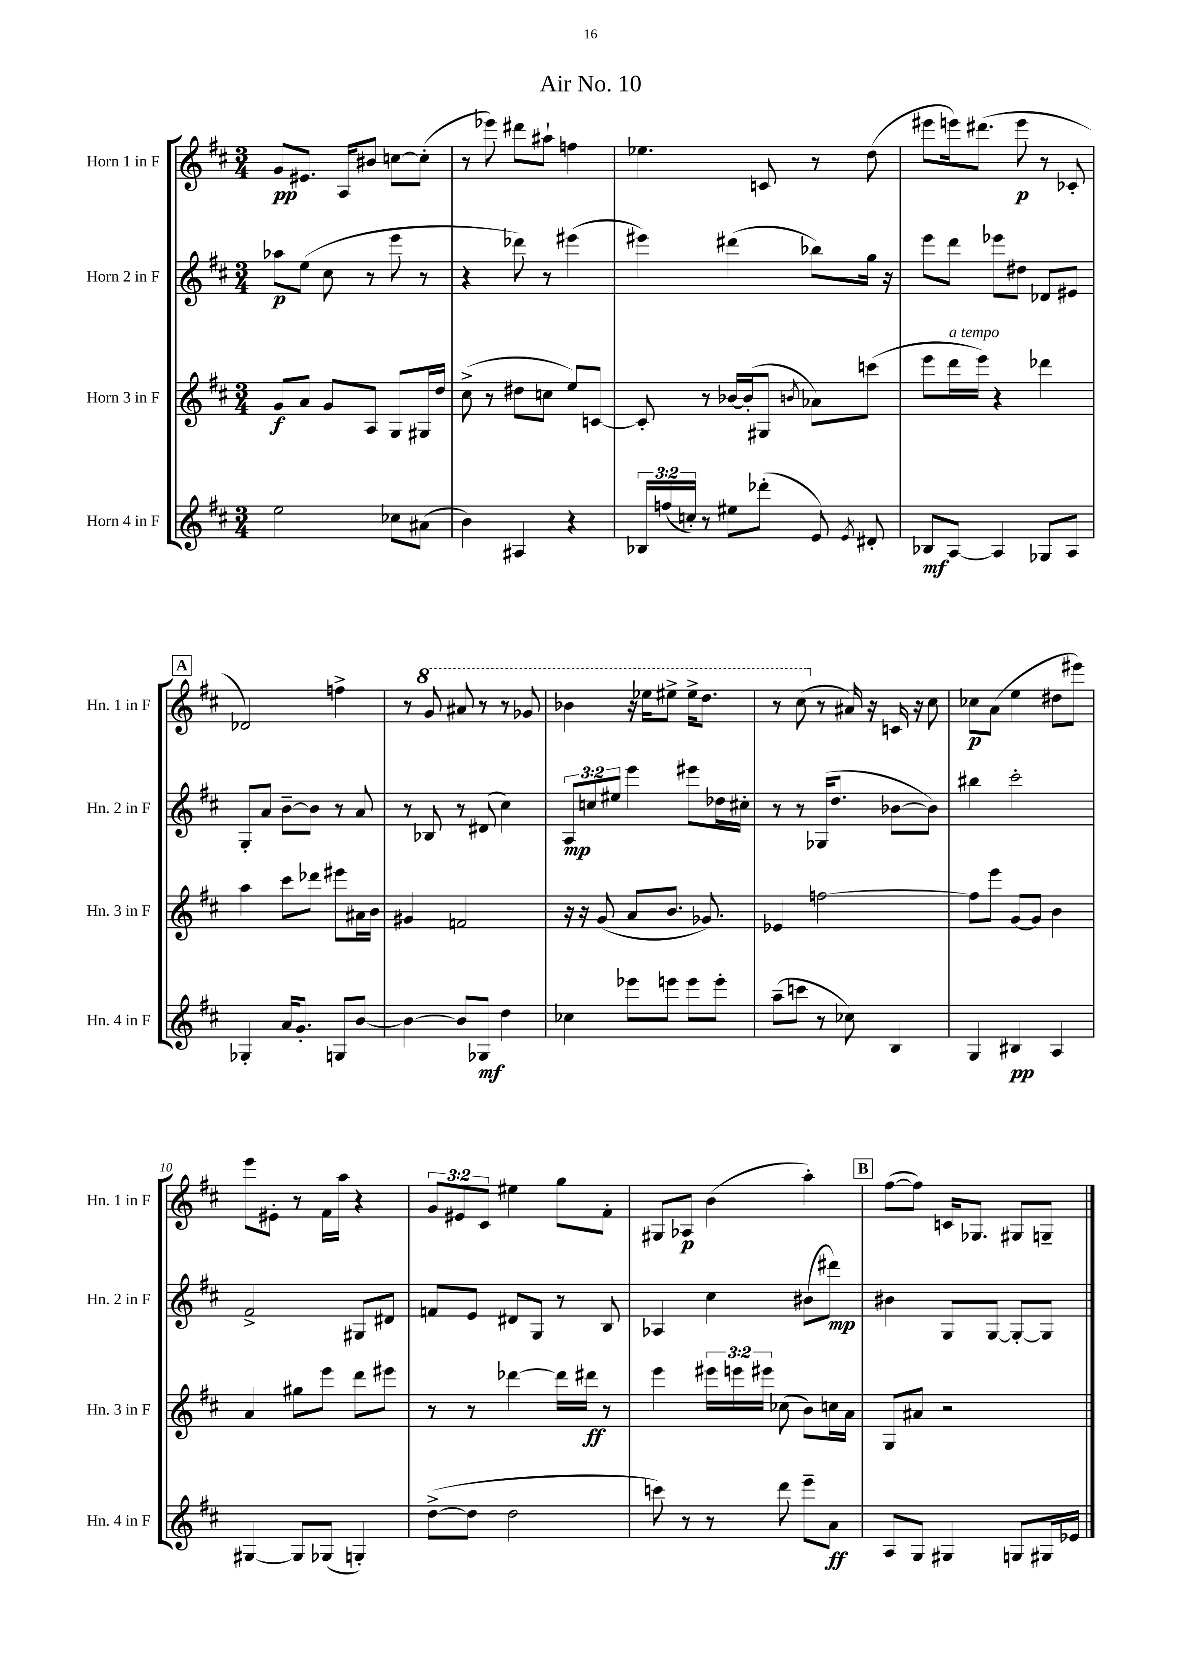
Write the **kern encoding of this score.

**kern	**dynam	**kern	**dynam	**kern	**dynam	**kern	**dynam
*part4	*part4	*part3	*part3	*part2	*part2	*part1	*part1
*staff4	*staff4	*staff3	*staff3	*staff2	*staff2	*staff1	*staff1
*I"Horn 4 in F	*	*I"Horn 3 in F	*	*I"Horn 2 in F	*	*I"Horn 1 in F	*
*I'Hn. 4 in F	*	*I'Hn. 3 in F	*	*I'Hn. 2 in F	*	*I'Hn. 1 in F	*
*clefG2	*	*clefG2	*	*clefG2	*	*clefG2	*
*k[f#c#]	*	*k[f#c#]	*	*k[f#c#]	*	*k[f#c#]	*
*M3/4	*	*M3/4	*	*M3/4	*	*M3/4	*
=1	=1	=1	=1	=1	=1	=1	=1
2ee\	.	8g/L	f	8aa-X\L	p	8g/L	pp
.	.	8a/J	.	(8ee\J	.	8.e#X/J	.
.	.	8g/L	.	8cc#\	.	.	.
.	.	.	.	.	.	16A/KL	.
.	.	8A/J	.	8r	.	8b#X/J	.
8cc-X\L	.	8G/L	.	8eee\	.	[8ccn\L	.
(8a#X\J	.	16G#X/L	.	8r	.	(8cc'\J]	.
.	.	16dd/JJ	.	.	.	.	.
=2	=2	=2	=2	=2	=2	=2	=2
4b\)	.	(8cc#^\	.	4r	.	8r	.
.	.	8r	.	.	.	8eee-X\)	.
4A#X/	.	8dd#X\L	.	8ddd-X\)	.	8ddd#X\L	.
.	.	8ccn\J	.	8r	.	8aa#X`\J	.
4r	.	8ee/L)	.	(4eee#X\	.	4ffn\	.
.	.	[8cn/J	.	.	.	.	.
=3	=3	=3	=3	=3	=3	=3	=3
24B-X/LL	.	8c'/]	.	4eee#X\)	.	4.ee-X\	.
(24ffn/	.	.	.	.	.	.	.
24ccn'/JJ)	.	.	.	.	.	.	.
8r	.	8r	.	.	.	.	.
8ee#X\L	.	[16b-X/LL	.	(4ddd#X\	.	.	.
.	.	(16b-'/J]	.	.	.	.	.
(8ddd-X'\J	.	8G#X/J	.	.	.	8cn/	.
.	.	8qbn/	.	.	.	.	.
8e/)	.	8a-X\L)	.	8bb-X\L)	.	8r	.
8qe/	.	.	.	.	.	.	.
8d#X'/	.	(8cccn\J	.	16gg\Jk	.	(8dd\	.
.	.	.	.	16r	.	.	.
=4	=4	=4	=4	=4	=4	=4	=4
8B-X/L	mf	8eee\L	.	8eee\L	.	8eee#X\L	.
!	!	!LO:TX:a:i:t=a tempo	!	!	!	!	!
[8A/J	.	16ddd\L	.	8ddd\J	.	16eeen\k)	.
.	.	16eee\JJ)	.	.	.	(8.ddd#X\J	.
4A/]	.	4r	.	8eee-X\L	.	.	.
.	.	.	.	8dd#X\J	.	8eee\	p
8G-X/L	.	4ddd-X\	.	8d-X/L	.	8r	.
8A/J	.	.	.	8e#X/J	.	8c-X'/	.
!!LO:LB:g=z
!!LO:REH:place=s1:t=A
=5	=5	=5	=5	=5	=5	=5	=5
4G-X'/	.	4aa\	.	8G'/L	.	2d-X/)	.
.	.	.	.	8a/J	.	.	.
16a/KL	.	8ccc#\L	.	[8b~\L	.	.	.
8.g'/J	.	.	.	.	.	.	.
.	.	8ddd-X\J	.	8b\J]	.	.	.
8Gn/L	.	8eee#X\L	.	8r	.	4ffn^\	.
[8b/J	.	16a#X\L	.	8a/	.	.	.
.	.	16b\JJ	.	.	.	.	.
=6	=6	=6	=6	=6	=6	=6	=6
4b\_	.	4g#X/	.	8r	.	8r	.
*	*	*	*	*	*	*8va	*
.	.	.	.	8B-X/	.	8gg/	.
8b/L]	.	2fn/	.	8r	.	8aa#X/	.
8G-X/J	mf	.	.	(8d#X/	.	8r	.
4dd\	.	.	.	4cc#\)	.	8r	.
.	.	.	.	.	.	8gg-X/	.
=7	=7	=7	=7	=7	=7	=7	=7
4cc-X\	.	16r	.	12A/L	mp	4bb-X\	.
.	.	16r	.	.	.	.	.
.	.	.	.	12ccn/	.	.	.
.	.	(8g/	.	.	.	.	.
.	.	.	.	12ee#X/J	.	.	.
8eee-X\L	.	8a/L	.	4eee\	.	16r	.
.	.	.	.	.	.	16eee-X\KL	.
8eeen\J	.	8.b/J	.	.	.	8eee#X^\J	.
8eee\L	.	.	.	8eee#X\L	.	16eee#^\KL	.
.	.	8.g-X/)	.	.	.	8.ddd\J	.
8eee'\J	.	.	.	16dd-X\L	.	.	.
.	.	.	.	16cc#X'\JJ	.	.	.
=8	=8	=8	=8	=8	=8	=8	=8
(8aa~\L	.	4e-X/	.	8r	.	8r	.
8cccn\J	.	.	.	8r	.	(8ccc#\	.
*	*	*	*	*	*	*X8va	*
8r	.	[2ffn\	.	(16G-X/KL	.	8r	.
.	.	.	.	8.dd/J	.	.	.
8cc-X\)	.	.	.	.	.	16a#X/)	.
.	.	.	.	.	.	16r	.
4B/	.	.	.	[8b-X\L	.	16cn/	.
.	.	.	.	.	.	16r	.
.	.	.	.	8b-\J])	.	8cc#\	.
=9	=9	=9	=9	=9	=9	=9	=9
4G/	.	8ff\L]	.	4bb#X\	.	8cc-X\L	p
.	.	8eee\J	.	.	.	(8a\J	.
4B#X/	pp	[8g/L	.	2ccc#'\	.	4ee\	.
.	.	8g/J]	.	.	.	.	.
4A/	.	4b\	.	.	.	8dd#X\L	.
.	.	.	.	.	.	8eee#X\J)	.
!!LO:LB:g=z
=10	=10	=10	=10	=10	=10	=10	=10
[4G#X/	.	4a/	.	2f#^/	.	8eee\L	.
.	.	.	.	.	.	8e#X'\J	.
8G#/L]	.	8gg#X\L	.	.	.	8r	.
(8G-X/J	.	8eee\J	.	.	.	16f#\LL	.
.	.	.	.	.	.	16aa\JJ	.
4Gn'/)	.	8ddd\L	.	8G#X/L	.	4r	.
.	.	8eee#X\J	.	8d#X/J	.	.	.
=11	=11	=11	=11	=11	=11	=11	=11
([8dd^\L	.	8r	.	8fn/L	.	12g/L	.
.	.	.	.	.	.	12e#X/	.
8dd\J]	.	8r	.	8e/J	.	.	.
.	.	.	.	.	.	12c#/J	.
2dd\	.	[4ddd-X\	.	8d#X/L	.	4ee#X\	.
.	.	.	.	8G/J	.	.	.
.	.	16ddd-\LL]	.	8r	.	8gg\L	.
.	.	16ddd#X\JJ	ff	.	.	.	.
.	.	8r	.	8B/	.	8f#'\J	.
=12	=12	=12	=12	=12	=12	=12	=12
8cccn\)	.	4eee\	.	4A-X/	.	8G#X/L	.
8r	.	.	.	.	.	8A-X/J	p
8r	.	24eee#X\LL	.	4cc#\	.	(4b\	.
.	.	24eeen\	.	.	.	.	.
.	.	24eee#X\JJ	.	.	.	.	.
8ddd\	.	(8cc-X\	.	.	.	.	.
8eee~\L	.	8b\L)	.	(8b#X\L	.	4aa'\)	.
8a\J	ff	16ccn\L	.	8ddd#X\J)	mp	.	.
.	.	16a\JJ	.	.	.	.	.
!!LO:REH:place=s1:t=B
=13	=13	=13	=13	=13	=13	=13	=13
8A/L	.	8G/L	.	4b#X\	.	([8ff#\L	.
8G/J	.	8a#X/J	.	.	.	8ff#\J])	.
4G#X/	.	2r	.	8G/L	.	16cn/KL	.
.	.	.	.	.	.	8.G-X/J	.
.	.	.	.	[8G/J	.	.	.
8Gn/L	.	.	.	8G'/L_	.	8G#X/L	.
16G#X/L	.	.	.	8G/J]	.	8Gn~/J	.
16e-X/JJ	.	.	.	.	.	.	.
==	==	==	==	==	==	==	==
*-	*-	*-	*-	*-	*-	*-	*-
